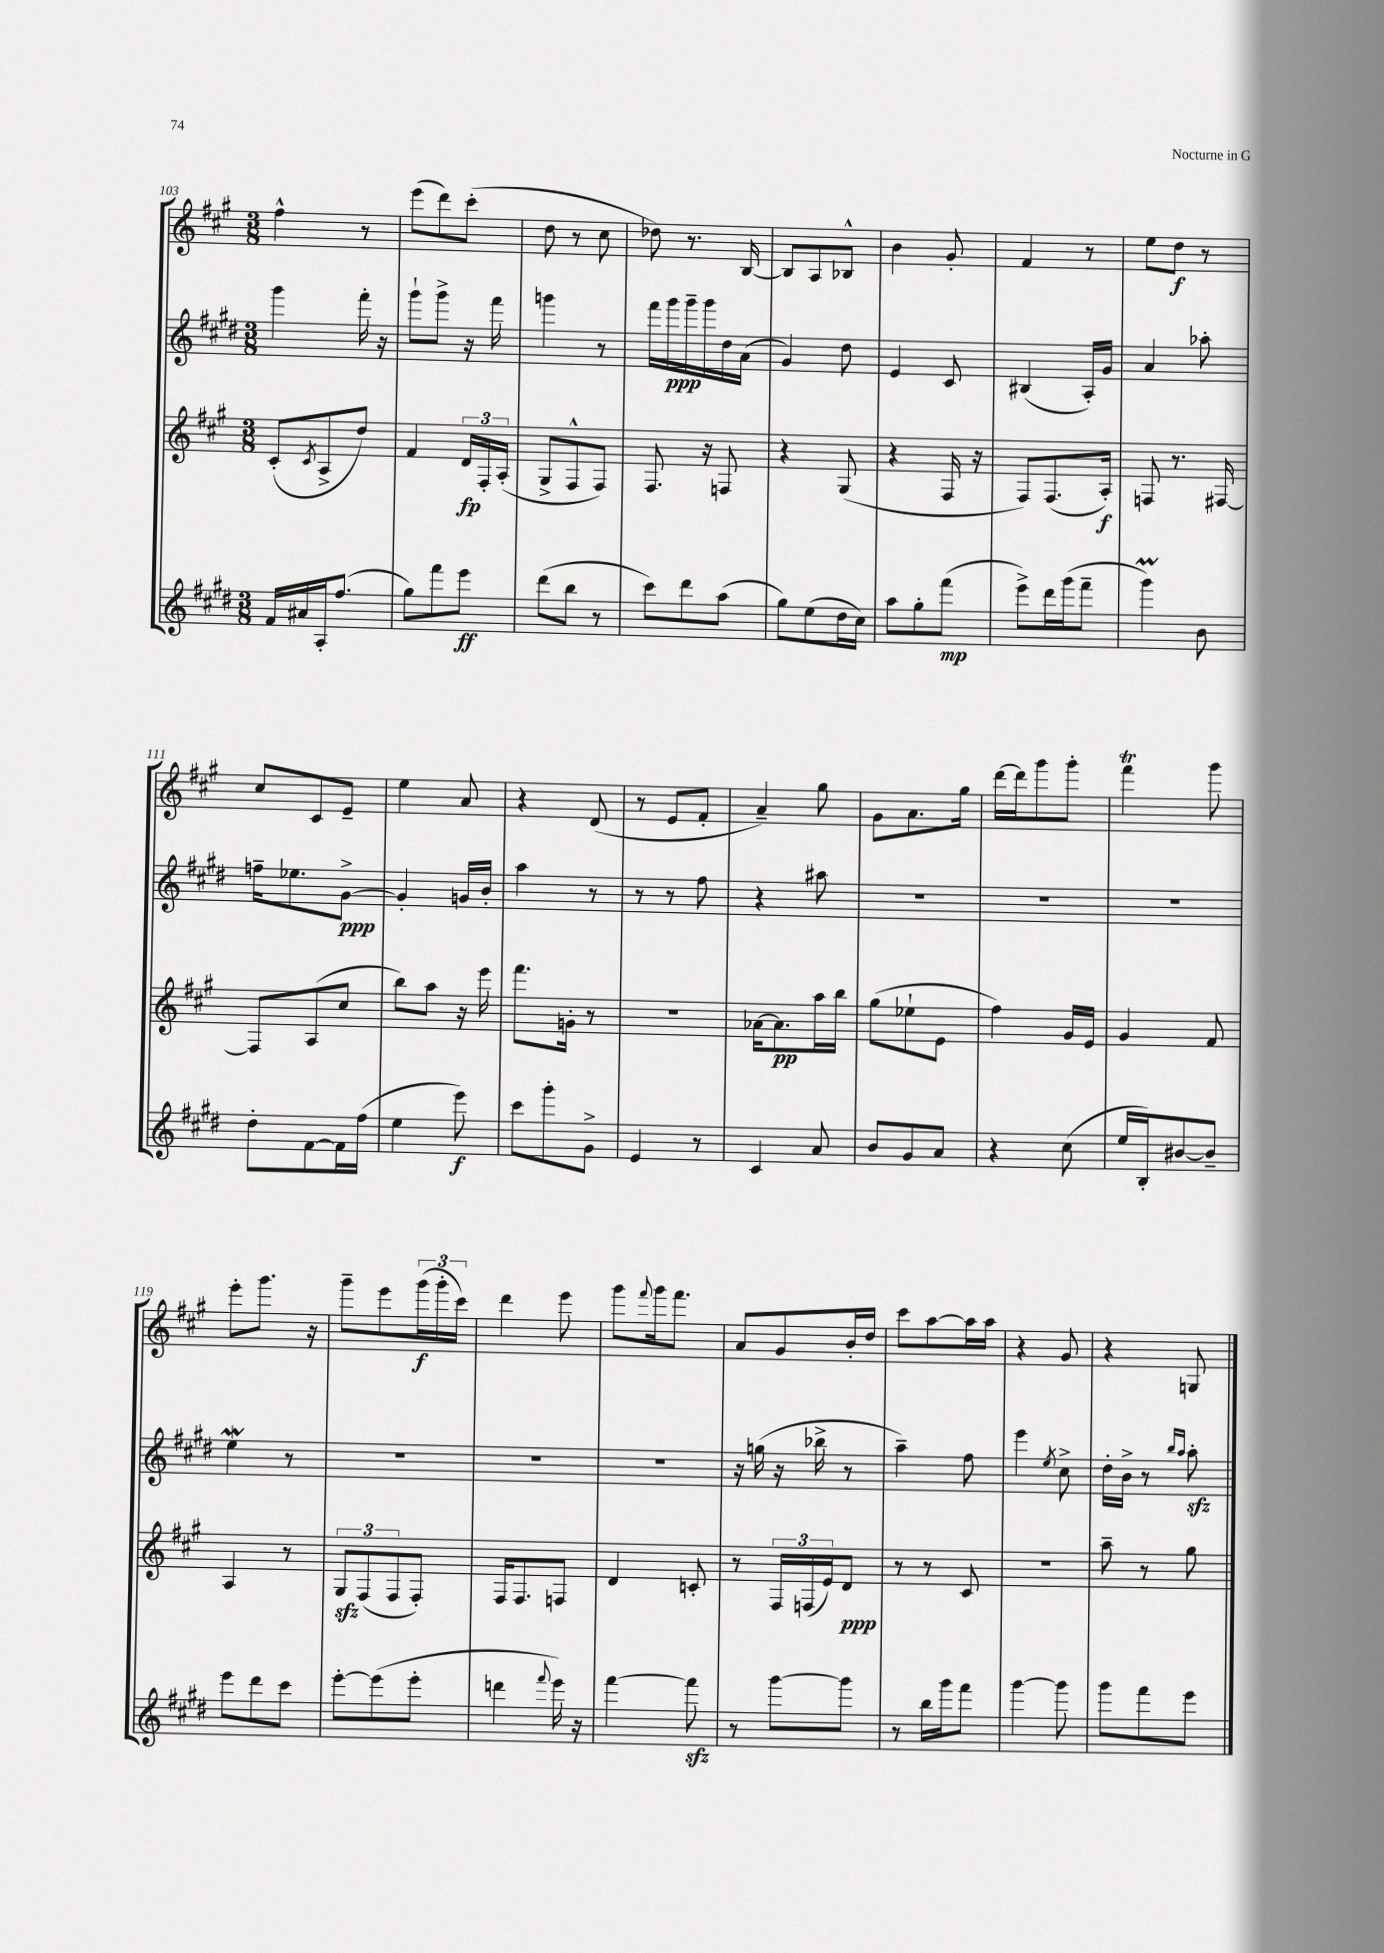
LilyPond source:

<<
\new StaffGroup <<
\new Staff = "s0" {
    \clef treble \key a \major \numericTimeSignature \time 3/8
    fis''4-^ r8 |
    e'''8( d'''8) cis'''8-.( |
    d''8 r8 cis''8 |
    des''8) r8. b16~ |
    b8 a8 bes8-^ |
    b'4 gis'8-. |
    fis'4 r8 |
    e''8 d''8\f r8 |
    cis''8 cis'8 e'8-- |
    e''4 a'8 |
    r4 d'8( |
    r8 e'8 fis'8-. |
    a'4--) gis''8 |
    gis'8 a'8. gis''16 |
    d'''16~ d'''16 gis'''8 gis'''8-. |
    fis'''4\trill gis'''8 |
    e'''8-. gis'''8. r16 |
    gis'''8-- e'''8 \tuplet 3/2 { gis'''16\f( gis'''16-. cis'''16) } |
    d'''4 e'''8 |
    gis'''8 \appoggiatura { fis'''8 } gis'''16 fis'''8. |
    a'8 gis'8 b'16-. d''16 |
    cis'''8 a''8~ a''16 a''16 |
    r4 gis'8 |
    r4 g8 \bar "|." |
}
\new Staff = "s1" {
    \clef treble \key e \major \numericTimeSignature \time 3/8
    gis'''4 fis'''16-. r16 |
    gis'''8-! gis'''8-> r16 fis'''16 |
    g'''4 r8 |
    fis'''16 gis'''16\ppp gis'''16-- gis'''16 dis''16 a'16( |
    gis'4) dis''8 |
    e'4 cis'8 |
    bis4( a16-.) gis'16 |
    a'4 aes''8-. |
    f''16-- ees''8. gis'8~->\ppp |
    gis'4-. g'16 b'16-. |
    a''4 r8 |
    r8 r8 fis''8 |
    r4 ais''8 |
    R4. |
    R4. |
    R4. |
    e''4\mordent r8 |
    R4. |
    R4. |
    R4. |
    r16 g''16( r16 bes''16-> r8 |
    a''4--) fis''8 |
    e'''4 \acciaccatura { e''8 } cis''8-> |
    dis''16-. b'16-> r8 \grace { b''16 a''16 } a''8-.\sfz \bar "|." |
}
\new Staff = "s2" {
    \clef treble \key a \major \numericTimeSignature \time 3/8
    cis'8-.( \acciaccatura { cis'8 } a8-> d''8) |
    fis'4 \tuplet 3/2 { d'16\fp fis16-. a16-.( } |
    gis8-> fis8-^ fis8) |
    fis8. r16 f8 |
    r4 gis8( |
    r4 fis16 r16 |
    fis8) fis8.( a16-.\f) |
    f8 r8. fis16~ |
    fis8 a8( cis''8 |
    b''8) a''8 r16 e'''16 |
    fis'''8. g'16-. r8 |
    r4. |
    aes'16~ aes'8.\pp a''16 b''16 |
    gis''8( ees''8-! e'8 |
    fis''4) gis'16 e'16 |
    gis'4 fis'8 |
    a4 r8 |
    \tuplet 3/2 { gis8\sfz fis8( fis8 } fis8-.) |
    fis16 fis8. f8 |
    d'4 c'8-. |
    r8 \tuplet 3/2 { fis16 f16( e'16) } d'8\ppp |
    r8 r8 cis'8 |
    R4. |
    a''8-- r8 gis''8 \bar "|." |
}
\new Staff = "s3" {
    \clef treble \key e \major \numericTimeSignature \time 3/8
    fis'16 ais'16 a16-. fis''8.( |
    gis''8) fis'''8 e'''8\ff |
    dis'''8( b''8 r8 |
    cis'''8) dis'''8 a''8( |
    gis''8) e''8( dis''16 cis''16) |
    a''8 gis''8-. fis'''8\mp( |
    e'''8->) dis'''16 gis'''16( fis'''8-- |
    gis'''4\prall) b'8 |
    dis''8-. fis'8~ fis'16 fis''16( |
    e''4 e'''8\f) |
    cis'''8 gis'''8-. gis'8-> |
    e'4 r8 |
    cis'4 a'8 |
    b'8 gis'8 a'8 |
    r4 cis''8( |
    e''16 b16-.) bis'8~ bis'8-- |
    e'''8 dis'''8 cis'''8 |
    e'''8~-. e'''8( e'''8-. |
    d'''4 \appoggiatura { fis'''8 } e'''16) r16 |
    fis'''4~ fis'''8\sfz |
    r8 gis'''8~ gis'''8 |
    r8 b''16 gis'''16 fis'''8 |
    gis'''4~ gis'''8 |
    gis'''8 fis'''8 e'''8 \bar "|." |
}
>>
>>
\layout { \context { \Score currentBarNumber = #103 } }
